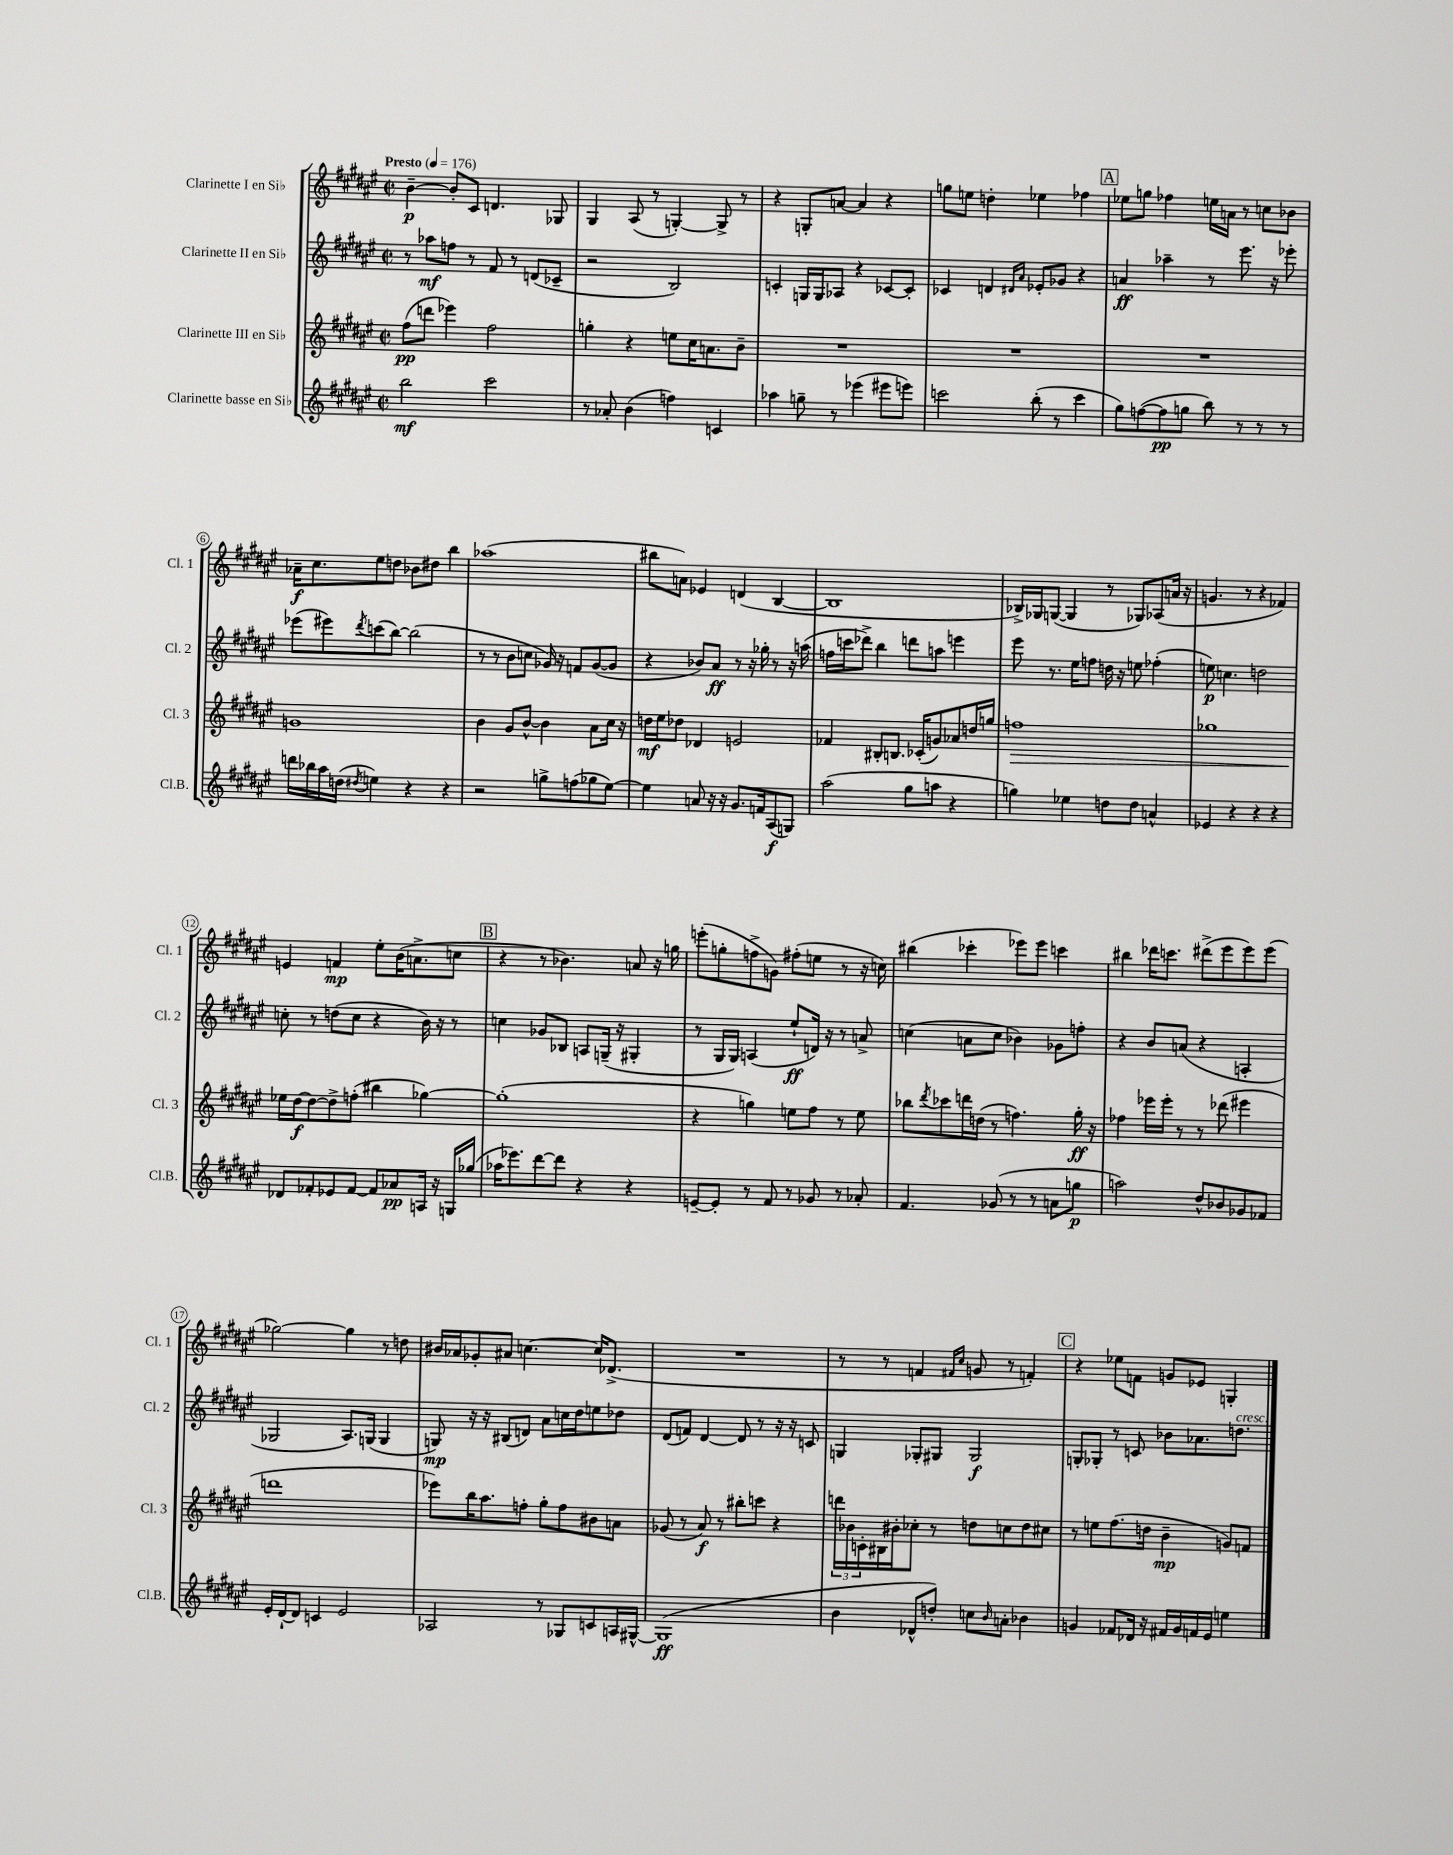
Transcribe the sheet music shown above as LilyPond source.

<<
\new StaffGroup <<
\new Staff = "s0" \with { instrumentName = "Clarinette I en Sib" shortInstrumentName = "Cl. 1" } {
    \clef treble \key fis \major \defaultTimeSignature \time 2/2 \tempo "Presto" 4 = 176
    b'4~--\p b'8-. cis'8 d'4. ges8 |
    gis4 ais8( r8 g4~-.) g8-> r8 |
    r4 g8-. a'8~ a'4 r4 |
    g''8 e''8 d''4-. ees''4 fes''4 |
    \mark \markup { \box "A" } ees''8 g''8 fes''4 e''16 a'16 r8 c''8 bes'8 |
    aes'16--\f cis''8. eis''8 d''8 bes'8 dis''8 b''4 |
    aes''1( |
    bis''8 a'8) ees'4 d'4( b4~ |
    b1 |
    bes16->) ges16 g8~( g4 r8 ges8) aes8( a'16 r16 |
    g'4. r8 r4 fes'4) |
    e'4 f'4\mp eis''8-. b'16( a'8.-> c''8 |
    \mark \markup { \box "B" } r4 r8 bes'4.) a'8 r16 g''16 |
    e'''8-.( g''8-. f''8-> g'8) fis''8-.( e''8 r8 r16 c''16) |
    bis''4( ces'''4-. ees'''8) ees'''8 c'''4 |
    bis''4 des'''16 c'''8. dis'''8->( eis'''8 eis'''8) eis'''8( |
    ges''2~) ges''4 r8 d''8 |
    bis'16 aes'16 ges'8-. ais'8 c''4.~ c''16 des'8.->( |
    R1 |
    r8 r8 f'4 \grace { fis'16 cis''16 } g'8 r8 f'4-.) |
    \mark \markup { \box "C" } r4 ees''8 f'8 g'8 ees'8 g4-. \bar "|." |
}
\new Staff = "s1" \with { instrumentName = "Clarinette II en Sib" shortInstrumentName = "Cl. 2" } {
    \clef treble \key fis \major \defaultTimeSignature \time 2/2
    r8 aes''8\mf f''8 r8 fis'8 r8 d'8( ces'8-- |
    r2 b2) |
    c'4-. g16 g16 aes8 r4 ces'8~ ces'8-. |
    ces'4 d'4 \grace { dis'16 ais'16 } ees'8-. ges'8 r4 |
    \mark \markup { \box "A" } a'4\ff aes''4-- r8 eis'''8. r16 ees'''8-. |
    ees'''8( eis'''8) \acciaccatura { dis'''8 } c'''8( b''8~) b''2( |
    r8 r8 b'8 c''8 ges'16) r16 f'8 ges'8~( ges'8 |
    r4 bes'8) ais'8\ff r8 r16 ges''16-. r8 r16 a''16( |
    f''16 c'''16 des'''8->) b''4 d'''8 a''8 e'''4 |
    eis'''8 r8. eis''16 f''8 d''16 r16 e''8 fes''4-.( |
    e''8\p) c''4. d''2 |
    c''8-. r8 d''8( c''8 r4 b'16) r16 r8 |
    \mark \markup { \box "B" } c''4 ges'8 bes8 a8 g16--( r16 gis4-. |
    r8 gis16 gis16) a4( eis''8-!\ff d'16) r16 r8 a'8-> |
    c''4( a'8 c''8 bes'4) ges'8 f''8-. |
    r4 b'8 a'8( r4 a4-. |
    ges2 ais8.) g16( g4 |
    g8\mp) r16 r16 bis8( d'8) ais'8 c''16 dis''16 e''8 des''8 |
    dis'8( f'8) dis'4~ dis'8 r8 r16 r16 c'8 |
    g4 ges8-. gis8 gis2\f |
    \mark \markup { \box "C" } g8-. ges8-. r8 c'8 bes'8 aes'8. d''8.^\markup { \italic "cresc." } \bar "|." |
}
\new Staff = "s2" \with { instrumentName = "Clarinette III en Sib" shortInstrumentName = "Cl. 3" } {
    \clef treble \key fis \major \defaultTimeSignature \time 2/2
    fis''8\pp( d'''8 ees'''4) fis''2 |
    g''4-. r4 e''8 cis''16 a'8. b'8-- |
    R1 |
    R1 |
    \mark \markup { \box "A" } R1 |
    g'1 |
    b'4 gis'8 b'8~-^ b'4 ais'8 cis''16 r16 |
    d''16\mf eis''16 des''8 des'4 e'2 |
    fes'4 bis8-. b8. ces'16-.( g'8) aes'8 d''16 g''16 |
    f''1\> |
    ges''1 |
    ees''16\! dis''16~\f dis''8~ dis''8-> f''8-.( bis''4 ges''4~) |
    \mark \markup { \box "B" } ges''1-.( |
    r4 g''4) e''8 fis''8 r8 e''8 |
    bes''8 \acciaccatura { dis'''8 } ces'''8 d'''16 d''16( r8 f''4.) gis''16-.\ff r16 |
    fes''4 ees'''16 ees'''16-. r8 r8 des'''8( eis'''4 |
    d'''1 |
    ees'''8) b''16 ais''8. f''8-. gis''8-. f''8 bis'8 a'8 |
    ges'8( r8 ais'8\f) r8 bis''8-. c'''8 r4 |
    \tuplet 3/2 { d'''16 bes'16 c'16-. } bis16 bis'16-. ces''8-. r8 d''8 c''8 d''8 cis''8 |
    \mark \markup { \box "C" } r8 e''8 fis''8.( d''16 b'4--\mp g'8) f'8 \bar "|." |
}
\new Staff = "s3" \with { instrumentName = "Clarinette basse en Sib" shortInstrumentName = "Cl.B." } {
    \clef treble \key fis \major \defaultTimeSignature \time 2/2
    b''2\mf cis'''2 |
    r8 aes'8-. b'4( f''4) c'4 |
    aes''4 g''8-- r8 ees'''4( eis'''8 e'''8) |
    c'''2 b''8-.( r8 c'''4 |
    \mark \markup { \box "A" } gis''8) f''8~( f''8\pp g''8 b''8) r8 r8 r8 |
    d'''16 bes''16 ais''16 d''16( \acciaccatura { dis''8 } e''4) r4 r4 |
    r2 g''8-> f''8( ges''8 eis''8~) |
    eis''4 a'8 r16 r16 gis'8. f'16 ais8\f( g8) |
    ais''2( gis''8 a''8 r4 |
    g''4) ees''4 d''8 d''8 a'4-^ |
    ees'4 r4 r4 r4 |
    des'8 fes'8-. ees'8 fes'8~ fes'8 aes'8\pp a16 r16 g16 ges''16( |
    \mark \markup { \box "B" } aes''16 ees'''8.) dis'''8~ dis'''8 r4 r4 |
    e'8~-- e'8-. r8 fis'8 r8 ges'8 r8 aes'8-. |
    fis'4. ges'8( r8 r8 a'8 g''8\p |
    a''2) dis''8-^ bes'8 ges'8 fes'8 |
    eis'16-. dis'16~-! dis'8 c'4 eis'2 |
    aes2 r8 ges8 c'8 a16 gis16~-^ |
    gis1\ff( |
    b'4 des'8-^ d''8-.) c''8 \grace { b'16 } a'8-. bes'4 |
    \mark \markup { \box "C" } g'4 fes'8 des'16 r16 fis'16 g'16 f'16 eis'16 e''4 \bar "|." |
}
>>
>>
\layout { \context { \Score \override BarNumber.stencil = #(make-stencil-circler 0.1 0.3 ly:text-interface::print) } }
